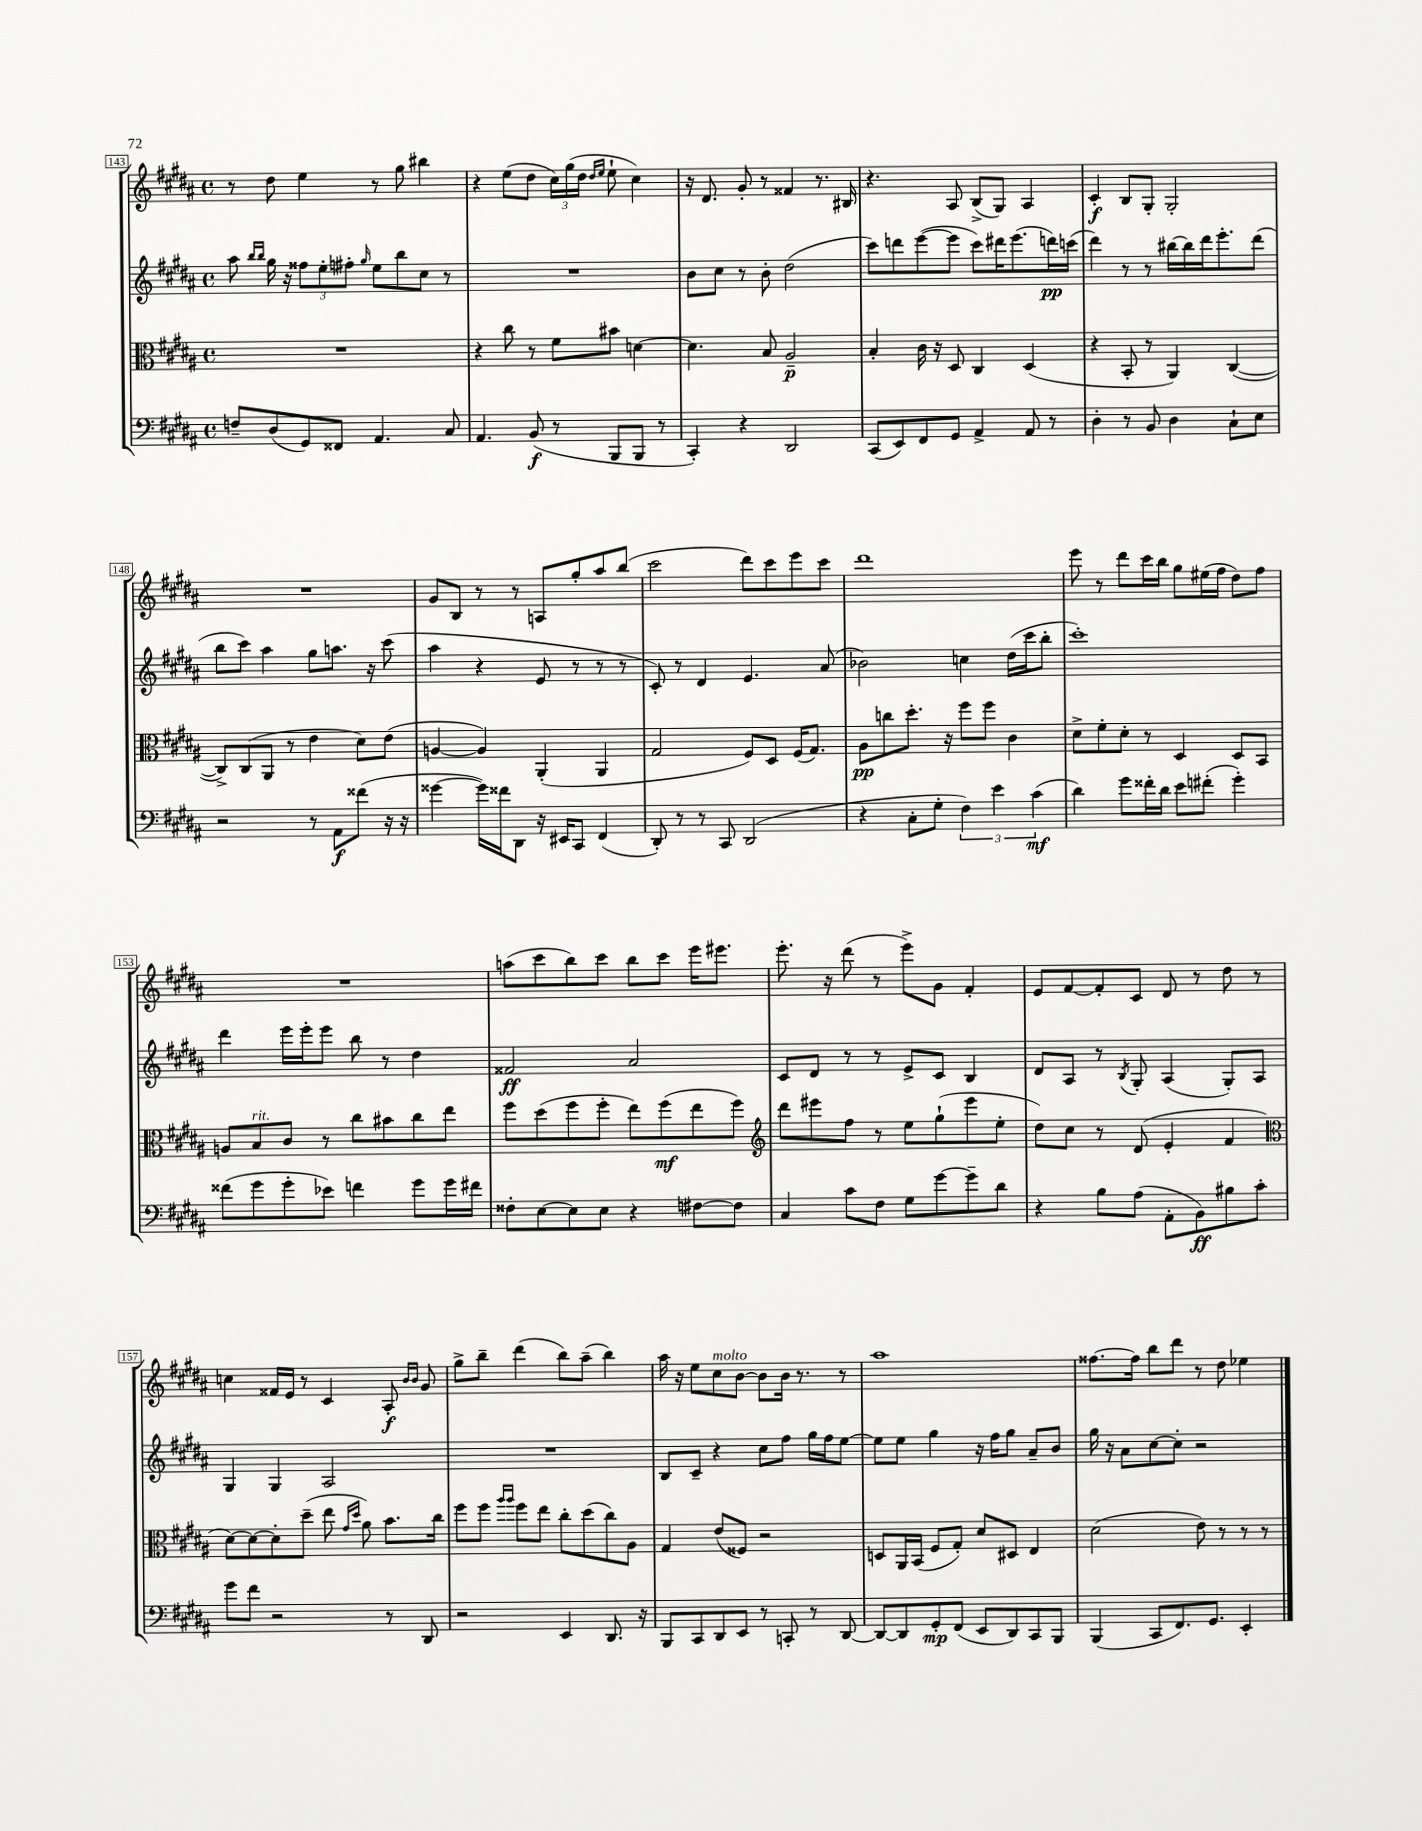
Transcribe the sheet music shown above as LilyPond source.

<<
\new StaffGroup <<
\new Staff = "s0" {
    \clef treble \key b \major \defaultTimeSignature \time 4/4
    r8 dis''8 e''4 r8 gis''8 bis''4 |
    r4 e''8( dis''8 \tuplet 3/2 { cis''16) gis''16( dis''16 } \grace { dis''16 e''16 } e''8-! cis''4) |
    r16 dis'8. gis'8-. r8 fisis'4 r8. bis16 |
    r4. ais8 b8->( gis8) ais4 |
    cis'4-.\f b8 gis8-. gis2-. |
    R1 |
    gis'8 b8 r8 r8 a8 gis''8-. ais''8 b''8( |
    cis'''2 dis'''8) cis'''8 e'''8 cis'''8 |
    dis'''1 |
    e'''8 r8 dis'''8 cis'''16 b''16 gis''8 eis''16( fis''16 dis''8) fis''8 |
    R1 |
    a''8( cis'''8 b''8) cis'''8 b''8 cis'''8 e'''16 eis'''8. |
    e'''8.-. r16 dis'''8( r8 e'''8->) gis'8 fis'4-. |
    e'8 fis'8~ fis'8-. cis'8 dis'8 r8 dis''8 r8 |
    c''4 fisis'16 e'16 r8 cis'4 ais8-.\f \grace { b'16 b'16 } gis'8 |
    gis''8-> b''8-- dis'''4( b''8) ais''8--( b''4) |
    ais''16 r16 e''8 cis''8^\markup { \italic "molto" } b'8~ b'8 b'16 r8. r8 |
    ais''1 |
    fisis''8.~ fisis''16 b''8 dis'''8 r8 dis''8 ees''4 \bar "|." |
}
\new Staff = "s1" {
    \clef treble \key b \major \defaultTimeSignature \time 4/4
    ais''8 \grace { b''16 b''16 } gis''16 r16 \tuplet 3/2 { fisis''8 e''8-. fis''8-. } \grace { gis''16 } e''8 b''8 cis''8 r8 |
    R1 |
    b'8 cis''8 r8 b'8-. dis''2( |
    cis'''8) d'''8 e'''8~( e'''8 cis'''8) dis'''16 e'''8.( d'''16\pp) c'''16( |
    dis'''4) r8 r8 bis''16~ bis''16 dis'''16 e'''8.-. dis'''8( |
    b''8 cis'''8) ais''4 gis''8 a''8. r16 cis'''8( |
    ais''4 r4 e'8 r8 r8 r8 |
    cis'8-.) r8 dis'4 e'4. ais'8( |
    bes'2) c''4 dis''16( cis'''16 b''8-. |
    cis'''1-.) |
    dis'''4 e'''16 e'''16-. e'''8 b''8 r8 dis''4 |
    fisis'2\ff ais'2 |
    cis'8 dis'8 r8 r8 e'8-> cis'8 b4 |
    dis'8 ais8 r8 \acciaccatura { b8 } gis8-. ais4( gis8-.) ais8 |
    gis4 gis4 ais2 |
    R1 |
    b8 cis'8-- r4 cis''8 fis''8 gis''16 fis''16 e''8~ |
    e''8 e''8 gis''4 r16 fis''16 gis''8 ais'8-- b'8 |
    gis''16 r16 ais'8 cis''8~ cis''8-. r2 \bar "|." |
}
\new Staff = "s2" {
    \clef alto \key b \major \defaultTimeSignature \time 4/4
    R1 |
    r4 cis''8 r8 fis'8 bis'8 d'4~ |
    d'4. b8 ais2--\p |
    b4-. cis'16 r16 dis8 cis4 dis4( |
    r4 b,8-. r8 ais,4) cis4~( |
    cis8->) cis8( ais,8 r8 e'4 dis'8) e'8( |
    a4~ a4) ais,4-.( ais,4 |
    gis2 fis8) dis8 fis16( gis8.) |
    ais8\pp c''8 dis''8.-. r16 fis''8 fis''8 cis'4 |
    dis'8-> fis'8-. dis'8-. r8 dis4 dis8 b,8 |
    a8 b8^\markup { \italic "rit." } cis'8 r8 cis''8 bis'8 cis''8 e''8 |
    fis''8 dis''8( fis''8 fis''8-. e''8) fis''8\mf( e''8 fis''8) |
    \clef treble dis'''8 eis'''8 fis''8 r8 e''8 gis''8-!( eis'''8 e''8-. |
    dis''8) cis''8 r8 dis'8( e'4-. fis'4 |
    \clef alto dis'8~) dis'8~ dis'8-. dis''8--( e''8 \grace { gis'16 dis''16 } ais'8) b'8. cis''16 |
    fis''8 fis''8 \grace { ais''16 ais''16 } fis''8 e''8 cis''8-. dis''8( cis''8) ais8 |
    gis4 e'8( fisis8) r2 |
    d8 ais,16 b,16( fis8 gis8-.) dis'8 dis8 e4 |
    dis'2( e'8) r8 r8 r8 \bar "|." |
}
\new Staff = "s3" {
    \clef bass \key b \major \defaultTimeSignature \time 4/4
    f8-- dis8( gis,8) fisis,8 ais,4. cis8 |
    ais,4. b,8\f( r8 b,,8 b,,8 r8 |
    cis,4-.) r4 dis,2 |
    cis,8( e,8) fis,8 gis,8 ais,4-> ais,8 r8 |
    dis4-. r8 b,8 dis4 cis8-! e8 |
    r2 r8 ais,8\f fisis'8( r16 r16 |
    gisis'4~ gisis'16) fisis'16 dis,8 r16 eis,16 cis,8 fis,4( |
    dis,8-.) r8 r8 cis,8 dis,2( |
    r4 cis8-. gis8-. \tuplet 3/2 { fis4) e'4 cis'4\mf( } |
    dis'4) gis'8 fisis'16-. dis'16 e'8 fis'8-.( gis'4-.) |
    fisis'8( gis'8 gis'8-. ees'8) f'4 gis'8 gis'16 fis'16 |
    fisis8-. e8~ e8 e8 r4 fis8~ fis8 |
    cis4 cis'8 fis8 gis8 gis'8~ gis'8-- dis'8 |
    r4 b8 ais8( ais,8-. b,8\ff) bis8 cis'8-. |
    gis'8 fis'8 r2 r8 dis,8 |
    r2 e,4 dis,8. r16 |
    b,,8 cis,8 dis,8 e,8 r8 c,8-. r8 dis,8~ |
    dis,8~ dis,8 gis,8-.\mp fis,8( e,8 dis,8) cis,8 b,,8 |
    b,,4( cis,8 fis,8.) gis,8. e,4-. \bar "|." |
}
>>
>>
\layout { \context { \Score currentBarNumber = #143 \override BarNumber.stencil = #(make-stencil-boxer 0.1 0.3 ly:text-interface::print) } }
